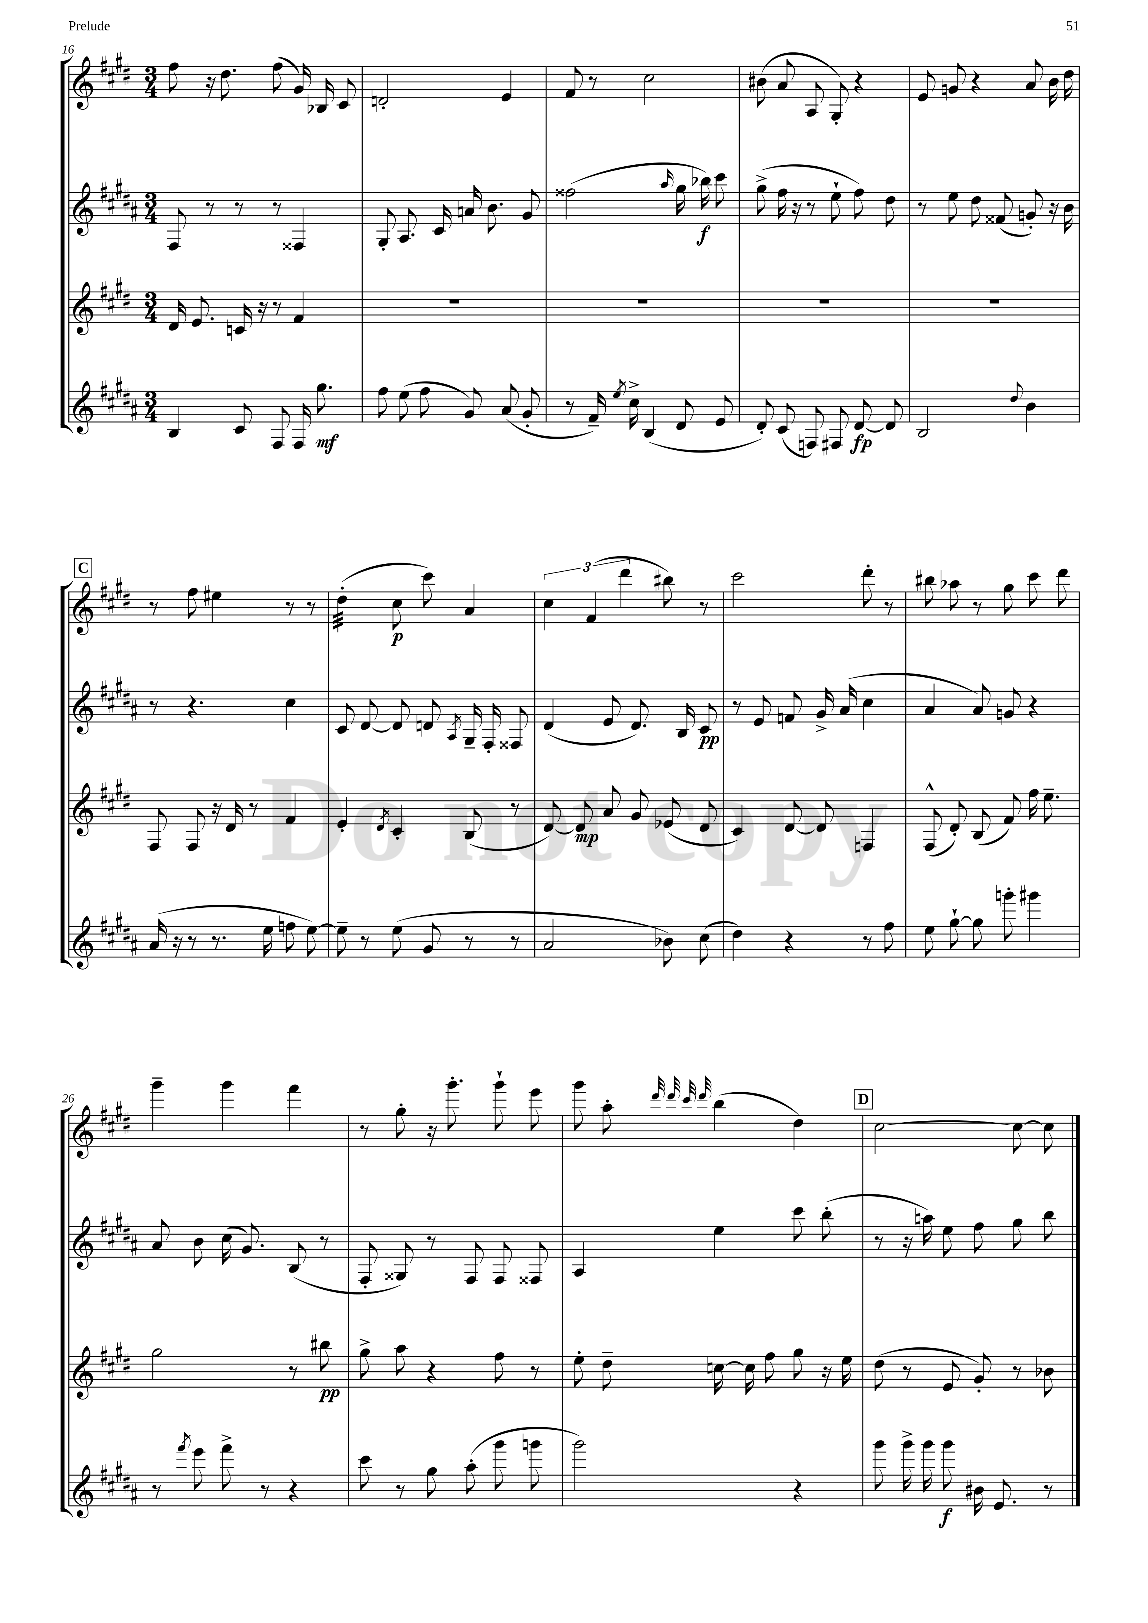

**kern	**kern	**kern	**kern
*staff4	*staff3	*staff2	*staff1
*clefG2	*clefG2	*clefG2	*clefG2
*k[f#c#g#d#a#]	*k[f#c#g#d#]	*k[f#c#g#d#a#]	*k[f#c#g#d#]
*M3/4	*M3/4	*M3/4	*M3/4
4B	16d#	8F#	8ff#
.	8.e	.	.
.	.	8r	16r
.	.	.	8.dd#
8c#	16c	8r	.
.	16r	.	.
8F#	8r	8r	(8ff#
16F#	4f#	4F##	16g#)
8.gg#	.	.	16B-
.	.	.	8c#
=	=	=	=
8ff#	2.r	8G#'	2d'
(8ee	.	8.A#	.
8ff#	.	.	.
.	.	16c#	.
8g#)	.	16a	.
.	.	8.b	.
(8a#	.	.	4e
8g#'	.	8g#	.
=	=	=	=
8r	2.r	(2ff##	8f#
16f#~)	.	.	8r
8qee	.	.	.
16cc#^	.	.	.
(4B	.	.	2cc#
.	.	16qqaa#	.
8d#	.	16gg#	.
.	.	16bb-)	.
8e	.	8ccc#	.
=	=	=	=
8d#')	2.r	(8gg#^	(8b#
(8c#	.	16ff#	8a
.	.	16r	.
8F)	.	8r	8A
8F#	.	8ee`	8G#')
[8d#	.	8ff#)	4r
8d#]	.	8dd#	.
=	=	=	=
2B	2.r	8r	8e
.	.	8ee	8g
.	.	8dd#	4r
.	.	(8f##	.
8qqdd#	.	.	.
4b	.	8g')	8a
.	.	16r	16b
.	.	16b	16dd#
=	=	=	=
(16a#	8F#	8r	8r
16r	.	.	.
8r	8F#	4.r	8ff#
8.r	16r	.	4ee#
.	16d#	.	.
.	8r	.	.
16ee	.	.	.
8ff	4f#	4cc#	8r
[8ee)	.	.	8r
=	=	=	=
8ee~]	4e'	8c#	(4dd#'
8r	.	[8d#	.
.	8qd#	.	.
(8ee	4c#'	8d#]	8cc#
8g#	.	8d	8ccc#)
.	.	8qA#	.
8r	(8B	16G#~	4a
.	.	16F#'	.
8r	8r	8F##	.
=	=	=	=
2a#	[8d#)	(4d#	6cc#
.	8d#]	.	.
.	.	.	(6f#
.	8a	8e	.
.	.	.	6ddd#
.	8g#	8.d#)	.
8b-)	(8e-	.	8bb#)
.	.	16B	.
(8cc#	8d#	8c#	8r
=	=	=	=
4dd#)	4c#)	8r	2ccc#
.	.	8e	.
4r	[8d#	8f	.
.	8d#]	16g#^	.
.	.	(16a#	.
8r	4F	4cc#	8ddd#'
8ff#	.	.	8r
=	=	=	=
8ee	(8F#^^	4a#	8bb#
[8gg#`	8d#')	.	8aa-
8gg#]	(8B	8a#)	8r
8ggg'	8f#)	8g	8gg#
4ggg#	16ff#	4r	8ccc#
.	8.ee~	.	.
.	.	.	8ddd#
=	=	=	=
8r	2gg#	8a#	4ggg#~
8qfff#	.	.	.
8eee	.	8b	.
8fff#^	.	(16cc#	4ggg#
.	.	8.g#)	.
8r	.	.	.
4r	8r	(8B	4fff#
.	8bb#	8r	.
=	=	=	=
8ccc#	8gg#^	8F#'	8r
8r	8aa	8G##)	8gg#'
8gg#	4r	8r	16r
.	.	.	8.ggg#'
(8aa#'	.	8F#	.
8ggg#	8ff#	8F#	8ggg#`
8ggg	8r	8F##	8eee
=	=	=	=
2ggg#)	8ee'	4A#	8ggg#
.	8dd#~	.	8aa'
.	.	.	32qqddd#
.	.	.	32qqddd#
.	.	.	32qqccc#
.	.	.	32qqddd#
.	[16cc	4ee	(4bb
.	16cc]	.	.
.	8ff#	.	.
4r	8gg#	8ccc#	4dd#)
.	16r	(8bb'	.
.	16ee	.	.
=	=	=	=
8ggg#	(8dd#	8r	[2cc#
16ggg#^	8r	16r	.
16ggg#	.	16aa)	.
8ggg#	8e	8ee	.
16b#	8g#')	8ff#	.
8.e	.	.	.
.	8r	8gg#	8cc#_
8r	8b-	8bb	8cc#]
==	==	==	==
*-	*-	*-	*-
